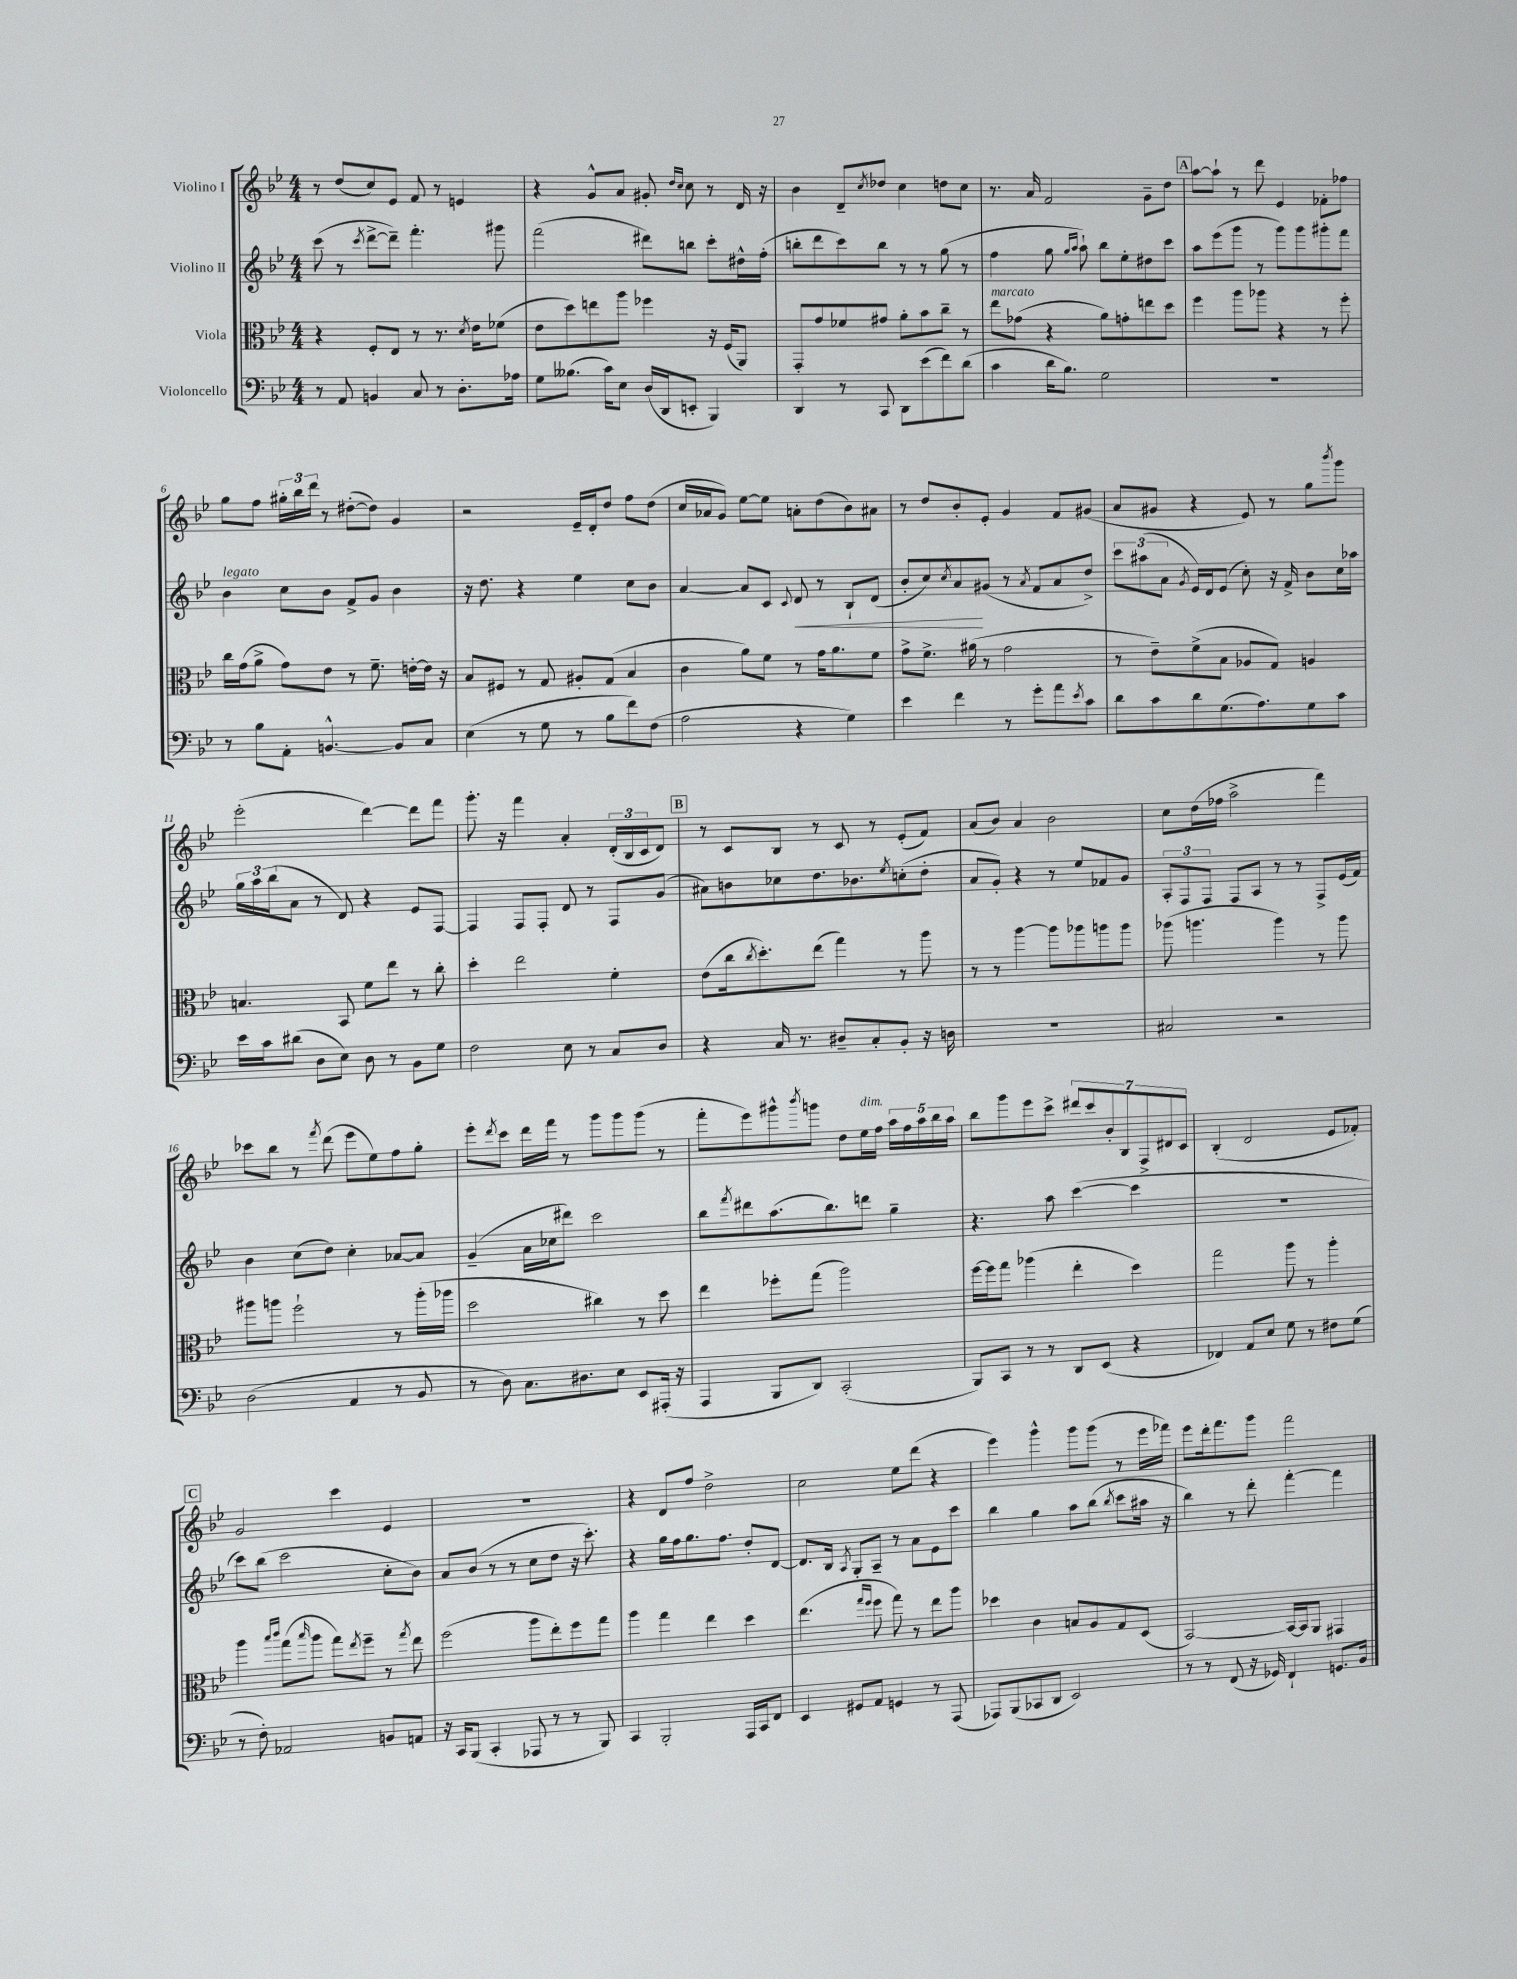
<<
\new StaffGroup <<
\new Staff = "s0" \with { instrumentName = "Violino I" } {
    \clef treble \key bes \major \numericTimeSignature \time 4/4
    r8 d''8( c''8) ees'8 f'8 r8 e'4 |
    r4 g'8-^ a'8 gis'8-. \grace { d''16 c''16 } c''8 r8 d'16 r16 |
    bes'4 d'8-- \acciaccatura { c''8 } des''8 c''4 d''8 c''8 |
    r8. a'16 f'2 g'8-- d''8 |
    \mark \markup { \box "A" } a''8~ a''8-! r8 d'''8 ees'4 fes'8-. fes''8 |
    g''8 f''8 \tuplet 3/2 { gis''16-. bes''16 d'''16 } r8 dis''8~-.( dis''8) g'4 |
    r2 ees'16-- d'16-. d''8 f''8 d''8( |
    c''16 aes'16 g'8) ees''8~ ees''8 a'8-. d''8( bes'8) ais'8 |
    r8 d''8 bes'8-. ees'8-. g'4 f'8 gis'8( |
    a'8 gis'8 r4 ees'8) r8 g''8 \acciaccatura { bes'''8 } g'''8 |
    ees'''2-.( d'''4~) d'''8 f'''8 |
    g'''8.-. r16 f'''4 a'4-. \tuplet 3/2 { d'16-.( bes16 c'16 } d'8) |
    \mark \markup { \box "B" } r8 c'8 bes8 r8 c'8 r8 ees'8-.( f'8) |
    a'8( bes'8) a'4 bes'2 |
    c''8 d''16( fes''16 a''2-> f'''4) |
    ces'''8 bes''8 r8 \acciaccatura { f'''8 } d'''8( ees'''8 ees''8) f''8 g''8-. |
    ees'''8-. \acciaccatura { d'''8 } c'''8 d'''16 f'''16 r8 g'''8 g'''8 g'''8( r8 |
    f'''8-. ees'''8) gis'''8-^ \acciaccatura { bes'''8 } g'''8 d''8 ees''16^\markup { \italic "dim." } f''16 \tuplet 5/4 { a''16 f''16 a''16 bes''16 a''16 } |
    bes''8 g'''8 ees'''8 c'''8-> \tuplet 7/4 { dis'''8 c'''8 bes'8-. bes8 f8-> dis'8 c'8 } |
    bes4-.( d'2 ees'8 fes'8-.) |
    \mark \markup { \box "C" } g'2 c'''4 ees'4 |
    R1 |
    r4 d'8 f''8 d''2-> |
    c''2 ees''8 d'''8( r4 |
    ees'''4) g'''4-^ g'''8 g'''8( r8 ees'''16 fes'''16) |
    ees'''8 d'''16-. f'''8. g'''8 f'''2 \bar "|." |
}
\new Staff = "s1" \with { instrumentName = "Violino II" } {
    \clef treble \key bes \major \numericTimeSignature \time 4/4
    c'''8( r8 \acciaccatura { c'''8 } d'''8~-> d'''8--) f'''4.-. gis'''8 |
    f'''2( dis'''8) b''8 c'''8-. dis''16-^ f''16-.( |
    b''8-. d'''8 c'''8) b''8 r8 r8 g''8( r8 |
    f''4 g''8 \grace { g''16 a''16 } a''8-!) bes''8 ees''8-. dis''8 c'''8 |
    \mark \markup { \box "A" } a''8 ees'''8( g'''8 r8 g'''8) g'''8 gis'''8-. f'''8 |
    bes'4^\markup { \italic "legato" } c''8 bes'8 f'8-> g'8 bes'4 |
    r16 d''8. r4 ees''4 c''8 bes'8 |
    a'4~ a'8 c'8 \appoggiatura { c'8 } d'8\< r8 bes8-! d'8( |
    bes'8-. c''8) \acciaccatura { c''8 } a'8\! gis'8( r8 \acciaccatura { a'8 } f'8 a'8 d''8->) |
    \tuplet 3/2 { c'''8 ais''8( a'8 } \acciaccatura { g'8 } ees'16) d'16 ees'8( c''8-.) r16 f'16-> bes'8 c''16 aes''16 |
    \tuplet 3/2 { g''16 a''16 bes''16( } a'8 r8 d'8) r4 ees'8 f8~ |
    f4 f8 f8-. d'8 r8 f8 g'8( |
    \mark \markup { \box "B" } ais'8) b'8 ces''8 d''8. bes'8. \acciaccatura { ees''8 } c''8-.( d''8-. |
    a'8 g'8-.) r4 r8 ees''8 fes'8 g'8 |
    \tuplet 3/2 { a8-. f8 f8 } f8 a8 r8 r8 f8-> ees'16( f'16) |
    bes'4 c''8( d''8) c''4-. aes'8~ aes'8 |
    g'4--( a'16 ces''16 dis'''8) c'''2 |
    bes''8 \acciaccatura { f'''8 } dis'''8 a''8.( bes''8.) d'''8 g''4-- |
    r4. a''8 c'''4~( c'''4 |
    R1 |
    \mark \markup { \box "C" } c'''8) bes''8( c'''2 c''8-. bes'8) |
    a'8 bes'8( r8 r8 c''8 d''8 r16 c'''8.-.) |
    r4 g''16 f''16 g''8. f''8. d''8-. d'8~ |
    d'8. bes16 \acciaccatura { a8 } g8-. a8-- r8 a'8 ees'8 c'''8 |
    bes''4 g''4 a''8 bes''8( \acciaccatura { bes''8 } c'''8 ais''16 r16 |
    bes''4) r8 d'''8-. f'''4~-. f'''4 \bar "|." |
}
\new Staff = "s2" \with { instrumentName = "Viola" } {
    \clef alto \key bes \major \numericTimeSignature \time 4/4
    r4 f8-. ees8 r8 r8. \acciaccatura { d'8 } ees'16 fes'8( |
    ees'8 d''8) e''8 a''8 fes''4 r16 f16( a,8) |
    g,8-. g'8 fes'8 gis'8 a'8-. bes'8 c''8-- r8 |
    ees''8^\markup { \italic "marcato" } ges'8( r4 a'8) g'8-. e''8 d''8 |
    \mark \markup { \box "A" } f''4 a''8 aes''8 r4 r8 f''8-. |
    c''16 g'16( a'8-> g'8) ees'8 r8 f'8.-- e'16~-. e'16 r16 |
    bes8 fis8 r8 g8 ais8-. g8( bes4 |
    c'4 a'8) f'8 r8 g'16 a'8. f'8 |
    g'8-> f'8.-> ais'16( r8 g'2 |
    r8 ees'8--) f'8->( bes8 aes8 g8) a4 |
    b4. bes,8 f'8 ees''8 r8 c''8-. |
    d''4-. ees''2 f'4-. |
    \mark \markup { \box "B" } ees'8( c''16 \acciaccatura { c''8 } d''8.-.) ees''8( g''4) r8 a''8 |
    r8 r8 a''4~ a''8 aes''8 a''8 a''8 |
    aes''8( a''4. a''4) r8 a''8 |
    ais''8 a''8 f''2-! r8 a''16-.( aes''16 |
    d''2 cis''4) r8 d''8 |
    ees''4 fes''8-. g''8( a''2) |
    f''16~ f''16 g''8 aes''4( ees''4-. d''4) |
    g''2 a''8 r8 a''4-. |
    \mark \markup { \box "C" } a''4 \grace { bes''16 c'''16 } g''8( \grace { bes''16 } a''8 g''8) \acciaccatura { ees''8 } f''8-- r8 \acciaccatura { g''8 } ees''8 |
    f''2( a''8 ees''8-.) f''8 g''8 |
    a''4 g''4 ees''4 d''4 |
    ees''4.( \grace { g''16 f''16 } f''8 g''8) r8 ees''8 a''8 |
    des''4 c'4 b8 a8 g8 d8( |
    bes,2~) bes,16~ bes,16 a,8 gis,4 \bar "|." |
}
\new Staff = "s3" \with { instrumentName = "Violoncello" } {
    \clef bass \key bes \major \numericTimeSignature \time 4/4
    r8 a,8 b,4 c8 r8 d8.-. aes16 |
    g8 beses8.( c'16) ees8 d16( d,16 e,8-. bes,,4) |
    d,4 r8 c,8 d,8 ees'8( f'8) d'8( |
    c'4 d'16 bes8.) g2 |
    \mark \markup { \box "A" } R1 |
    r8 bes8 a,8-. b,4.~-^ b,8 c8 |
    ees4( r8 g8 r8 bes8 f'8) f8( |
    a2 r4 g4) |
    ees'4 f'4 r8 g'8-. a'8 \acciaccatura { ees'8 } c'8 |
    d'8 c'8 d'8 g8.( a8.) g8 c'8 |
    ees'16 c'16 dis'8( d8 ees8) d8 r8 bes,8 g8 |
    f2 ees8 r8 c8 d8 |
    \mark \markup { \box "B" } r4 c16 r8. dis8-- c8-. bes,8-. r16 d16 |
    R1 |
    cis2 r2 |
    d2( a,4 r8 bes,8 |
    r8 d8) c8. dis8. ees8 ees,8 ais,,16-.( r16 |
    a,,4 bes,,8 d,8) c,2-.( |
    bes,,8) c,8 r8 r8 d,8 ees,8( r4 |
    fes,4) a,8 ees8 g8 r8 fis8 g8( |
    \mark \markup { \box "C" } r8 f8-.) aes,2 b,8 a,8 |
    r16 c,16 bes,,8( c,4-. aes,,8 r8 r8 bes,,8) |
    c,4 bes,,2-. a,,16 c,16 f,8 |
    ees,4 gis,8 a,8 g,4 r8 a,,8( |
    aes,,8) bes,,8( ces,8 d,8 ees,2) |
    r8 r8 f,8( r16 ges,16) f,4-! g,8. bes,16 \bar "|." |
}
>>
>>
